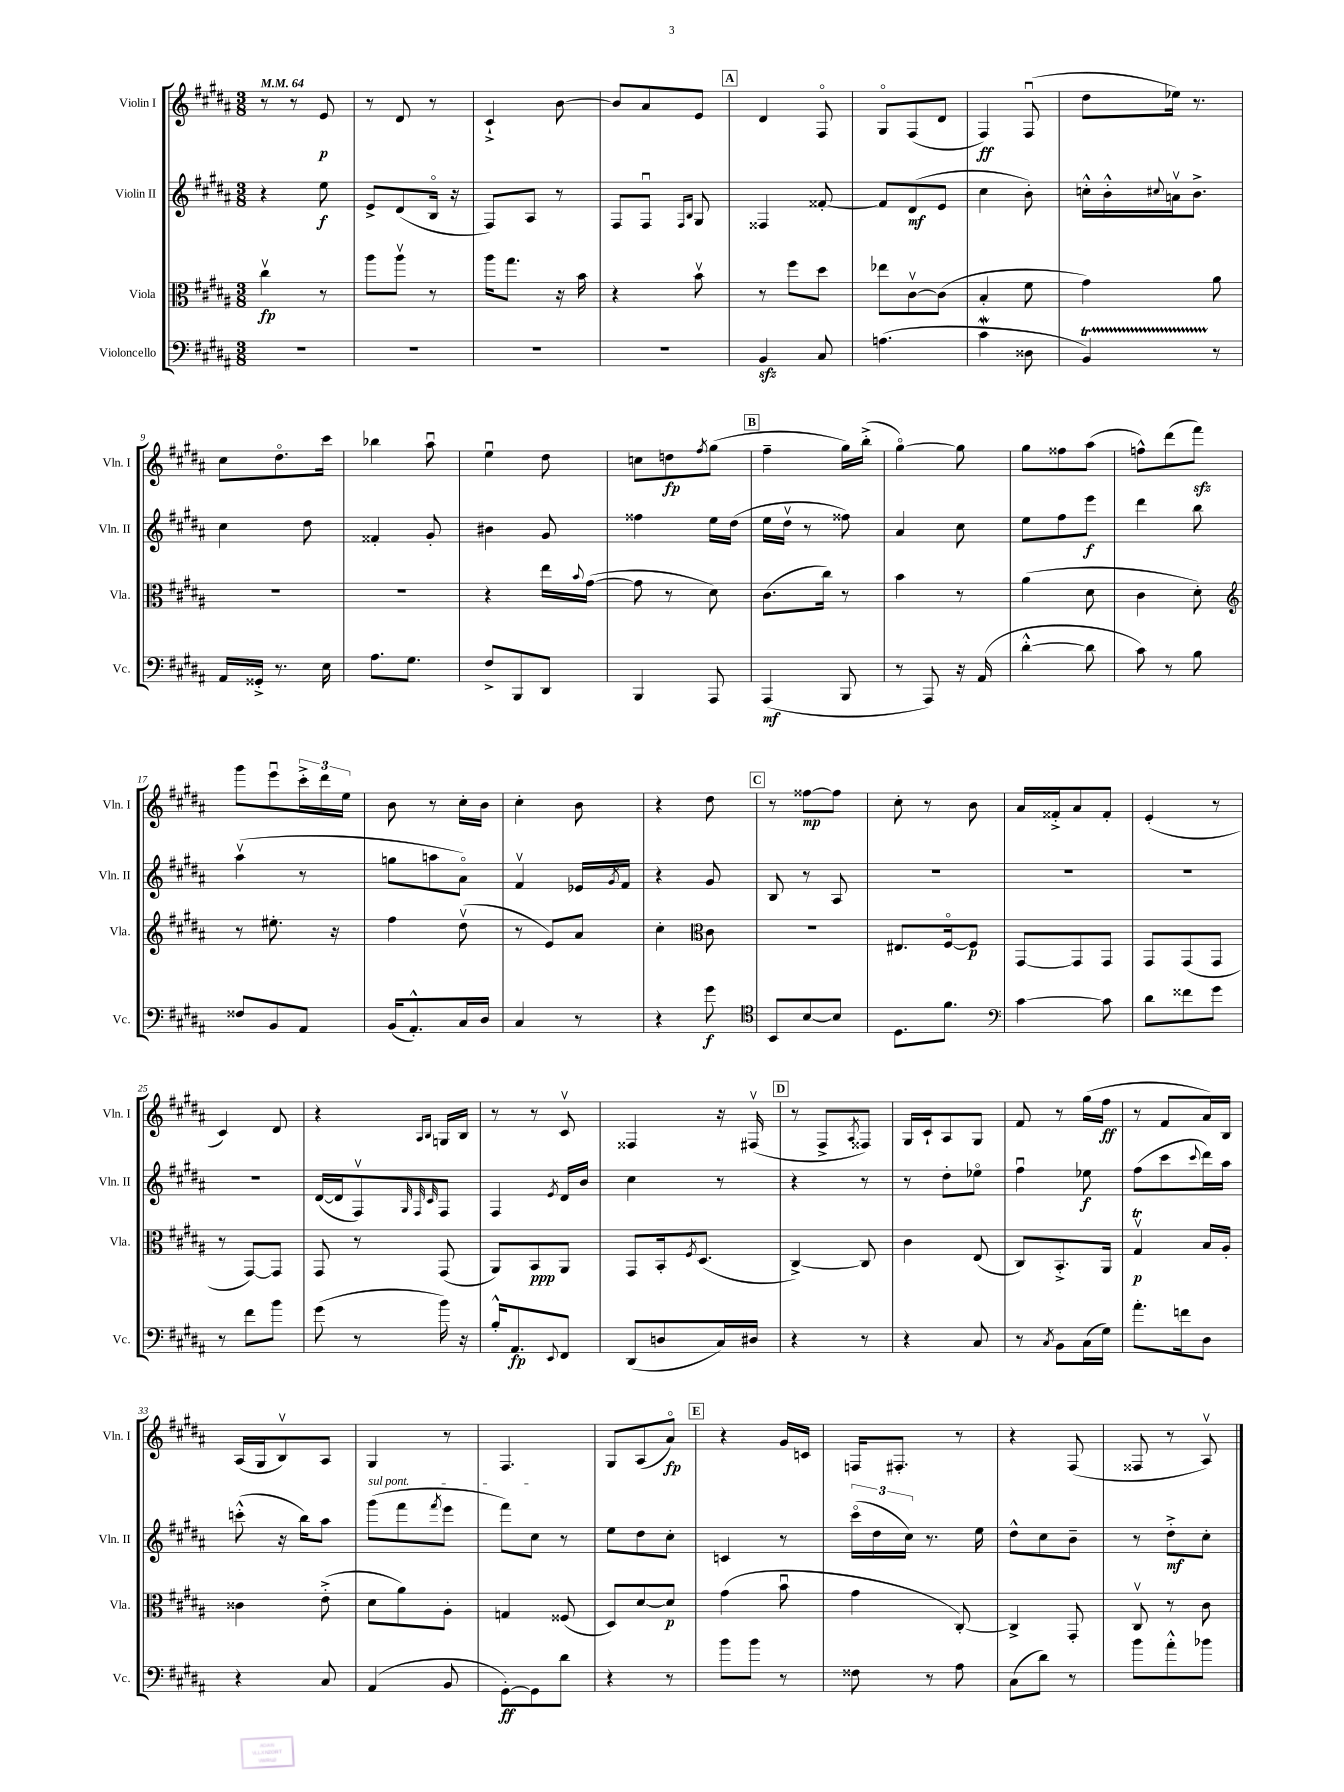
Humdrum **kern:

**kern	**dynam	**kern	**dynam	**kern	**dynam	**kern	**dynam
*part4	*part4	*part3	*part3	*part2	*part2	*part1	*part1
*staff4	*staff4	*staff3	*staff3	*staff2	*staff2	*staff1	*staff1
*I"Violoncello	*	*I"Viola	*	*I"Violin II	*	*I"Violin I	*
*I'Vc.	*	*I'Vla.	*	*I'Vln. II	*	*I'Vln. I	*
*clefF4	*	*clefC3	*	*clefG2	*	*clefG2	*
*k[f#c#g#d#a#]	*	*k[f#c#g#d#a#]	*	*k[f#c#g#d#a#]	*	*k[f#c#g#d#a#]	*
*M3/8	*	*M3/8	*	*M3/8	*	*M3/8	*
*MM64	*	*MM64	*	*MM64	*	*MM64	*
=1	=1	=1	=1	=1	=1	=1	=1
4.r	.	4cc#v\	fp	4r	.	8r	.
.	.	.	.	.	.	8r	.
.	.	8r	.	8ee\	f	8e/	p
=2	=2	=2	=2	=2	=2	=2	=2
4.r	.	8aa#\L	.	8e^/L	.	8r	.
.	.	8aa#v\J	.	(8d#/	.	8d#/	.
.	.	8r	.	16B/Jk	.	8r	.
.	.	.	.	16r	.	.	.
=3	=3	=3	=3	=3	=3	=3	=3
4.r	.	16aa#\KL	.	8F#/L)	.	4c#`^/	.
.	.	8.gg#\J	.	.	.	.	.
.	.	.	.	8A#/J	.	.	.
.	.	16r	.	8r	.	[8b\	.
.	.	16b\	.	.	.	.	.
=4	=4	=4	=4	=4	=4	=4	=4
4.r	.	4r	.	8F#/L	.	8b/L]	.
.	.	.	.	8F#u/J	.	8a#/	.
.	.	.	.	16qqF#/LL	.	.	.
.	.	.	.	16qqB/JJ	.	.	.
.	.	8bv\	.	8G#/	.	8e/J	.
!!LO:REH:place=s1:t=A
=5	=5	=5	=5	=5	=5	=5	=5
4BBzz/	.	8r	.	4F##X/	.	4d#/	.
.	.	8ff#\L	.	.	.	.	.
8C#/	.	8dd#\J	.	[8f##X'/	.	8F#/	.
=6	=6	=6	=6	=6	=6	=6	=6
(4.An\	.	8ee-X\L	.	8f##/L]	.	8G#/L	.
.	.	[8c#v\	.	(8d#/	mf	(8F#/	.
.	.	(8c#\J]	.	8e/J	.	8d#/J	.
=7	=7	=7	=7	=7	=7	=7	=7
4c#W\	.	4B'/	.	4cc#\	.	4F#/)	ff
8D##X\	.	8f#\	.	8b'\)	.	(8F#u/	.
=8	=8	=8	=8	=8	=8	=8	=8
4BBT/)	.	4g#\)	.	16ccn'^^\LL	.	8dd#\L	.
.	.	.	.	16b'^^\	.	.	.
.	.	.	.	8qqcc#X/	.	.	.
.	.	.	.	16anv\J	.	16ee-X\Jk)	.
.	.	.	.	8.b^\J	.	8.r	.
8r	.	8a#\	.	.	.	.	.
!!LO:LB:g=z
=9	=9	=9	=9	=9	=9	=9	=9
16AA#/LL	.	4.r	.	4cc#\	.	8cc#\L	.
16GG##X'^/JJ	.	.	.	.	.	.	.
8.r	.	.	.	.	.	8.dd#\	.
.	.	.	.	8dd#\	.	.	.
16E\	.	.	.	.	.	16ccc#\Jk	.
=10	=10	=10	=10	=10	=10	=10	=10
8.A#\L	.	4.r	.	4f##X'/	.	4bb-X\	.
8.G#\J	.	.	.	.	.	.	.
.	.	.	.	8g#'/	.	8aa#u\	.
=11	=11	=11	=11	=11	=11	=11	=11
8F#^/L	.	4r	.	4b#X\	.	4eeu\	.
8BBB/	.	.	.	.	.	.	.
8DD#/J	.	16ee\LL	.	8g#/	.	8dd#\	.
.	.	8qqb/	.	.	.	.	.
.	.	([16g#\JJ	.	.	.	.	.
=12	=12	=12	=12	=12	=12	=12	=12
4BBB/	.	8g#\]	.	4ff##X\	.	8ccn\L	.
.	.	8r	.	.	.	8ddn\	fp
.	.	.	.	.	.	8qff#/	.
8AAA#/	.	8d#\)	.	16ee\LL	.	(8gg#\J	.
.	.	.	.	(16dd#\JJ	.	.	.
!!LO:REH:place=s1:t=B
=13	=13	=13	=13	=13	=13	=13	=13
(4AAA#/	mf	(8.c#\L	.	16ee\LL	.	4ff#~\	.
.	.	.	.	16dd#v\JJ	.	.	.
.	.	.	.	8r	.	.	.
.	.	16cc#\Jk)	.	.	.	.	.
8BBB/	.	8r	.	8ff##X\)	.	16gg#\LL)	.
.	.	.	.	.	.	(16bb'^\JJ	.
=14	=14	=14	=14	=14	=14	=14	=14
8r	.	4b\	.	4a#/	.	[4gg#\)	.
8AAA#/)	.	.	.	.	.	.	.
16r	.	8r	.	8cc#\	.	8gg#\]	.
(16AA#/	.	.	.	.	.	.	.
=15	=15	=15	=15	=15	=15	=15	=15
[4d#'^^\	.	(4a#\	.	8ee\L	.	8gg#\L	.
.	.	.	.	8ff#\	.	8ff##X\	.
8d#\]	.	8d#\	.	8eee\J	f	(8aa#\J	.
=16	=16	=16	=16	=16	=16	=16	=16
8c#\)	.	4c#\	.	4ddd#\	.	8ffn^^\L)	.
8r	.	.	.	.	.	(8ddd#\	.
8B\	.	8d#'\)	.	8bb\	.	8fff#zz\J)	.
!!LO:LB:g=z
=17	=17	=17	=17	=17	=17	=17	=17
*	*	*clefG2	*	*	*	*	*
8F##X/L	.	8r	.	(4aa#v\	.	8ggg#\L	.
8BB/	.	8.ee#X'\	.	.	.	8eeeu\	.
8AA#/J	.	.	.	8r	.	24ccc#'^\L	.
.	.	.	.	.	.	24ddd#\	.
.	.	16r	.	.	.	.	.
.	.	.	.	.	.	24ee\JJ	.
=18	=18	=18	=18	=18	=18	=18	=18
(16BB/KL	.	4ff#\	.	8ggn\L	.	8b\	.
8.AA#'^^/)	.	.	.	.	.	.	.
.	.	.	.	8aan\	.	8r	.
16C#/L	.	(8dd#v\	.	8a#\J)	.	16cc#'\LL	.
16D#/JJ	.	.	.	.	.	16b\JJ	.
=19	=19	=19	=19	=19	=19	=19	=19
4C#/	.	8r	.	4f#v/	.	4cc#'\	.
.	.	8e/L)	.	.	.	.	.
8r	.	8a#/J	.	16e-X/LL	.	8b\	.
.	.	.	.	8qg#/	.	.	.
.	.	.	.	16f#/JJ	.	.	.
=20	=20	=20	=20	=20	=20	=20	=20
4r	.	4cc#'\	.	4r	.	4r	.
*	*	*clefC3	*	*	*	*	*
8g#\	f	8c#\	.	8g#/	.	8dd#\	.
!!LO:REH:place=s1:t=C
=21	=21	=21	=21	=21	=21	=21	=21
*clefC4	*	*	*	*	*	*	*
8BB/L	.	4.r	.	8B/	.	8r	.
[8B/	.	.	.	8r	.	[8ff##X\L	mp
8B/J]	.	.	.	8A#/	.	8ff##\J]	.
=22	=22	=22	=22	=22	=22	=22	=22
8.D#\L	.	8.E#X/L	.	4.r	.	8cc#'\	.
.	.	.	.	.	.	8r	.
8.f#\J	.	[16F#/k	.	.	.	.	.
.	.	8F#/J]	p	.	.	8b\	.
=23	=23	=23	=23	=23	=23	=23	=23
*clefF4	*	*	*	*	*	*	*
[4c#\	.	[8GG#/L	.	4.r	.	16a#/LL	.
.	.	.	.	.	.	16f##X'^/J	.
.	.	8GG#/]	.	.	.	8a#/	.
8c#\]	.	8GG#/J	.	.	.	8f##'/J	.
=24	=24	=24	=24	=24	=24	=24	=24
8d#\L	.	8GG#/L	.	4.r	.	(4e'/	.
8f##X\	.	(8GG#/	.	.	.	.	.
8g#\J	.	8GG#/J	.	.	.	8r	.
!!LO:LB:g=z
=25	=25	=25	=25	=25	=25	=25	=25
8r	.	8r	.	4.r	.	4c#/)	.
8f#\L	.	[8GG#/L)	.	.	.	.	.
8b\J	.	8GG#/J]	.	.	.	8d#/	.
=26	=26	=26	=26	=26	=26	=26	=26
(8g#\	.	8GG#/	.	([16d#/LL	.	4r	.
.	.	.	.	16d#/J]	.	.	.
8r	.	8r	.	8F#v/)	.	.	.
.	.	.	.	32qqG#/	.	.	.
.	.	.	.	32qqF#/	.	16qqA#/LL	.
.	.	.	.	32qqc#/	.	16qqB/JJ	.
16b\)	.	(8GG#/	.	8F#/J	.	16Gn/LL	.
16r	.	.	.	.	.	16B/JJ	.
=27	=27	=27	=27	=27	=27	=27	=27
16B'^^/KL	.	8AA#/L)	.	4F#/	.	8r	.
8.AA#/	fp	.	.	.	.	.	.
.	.	8BB/	ppp	.	.	8r	.
8qqEE/	.	.	.	8qe/	.	.	.
8FF#/J	.	8AA#/J	.	16d#/LL	.	8c#v/	.
.	.	.	.	16b/JJ	.	.	.
=28	=28	=28	=28	=28	=28	=28	=28
(8DD#/L	.	8GG#/L	.	4cc#\	.	4F##X/	.
8Dn/	.	16BB'/k	.	.	.	.	.
.	.	8qF#/	.	.	.	.	.
.	.	(8.D#/J	.	.	.	.	.
16C#/L)	.	.	.	8r	.	16r	.
16D#X/JJ	.	.	.	.	.	(16F#Xv/	.
!!LO:REH:place=s1:t=D
=29	=29	=29	=29	=29	=29	=29	=29
4r	.	[4C#^/)	.	4r	.	8r	.
.	.	.	.	.	.	8F#^/L	.
.	.	.	.	.	.	8qA#/	.
8r	.	8C#/]	.	8r	.	8F##X/J)	.
=30	=30	=30	=30	=30	=30	=30	=30
4r	.	4c#\	.	8r	.	16G#/LL	.
.	.	.	.	.	.	16c#`/J	.
.	.	.	.	8dd#'\L	.	8A#/	.
8C#/	.	(8E/	.	8ee-X\J	.	8G#/J	.
=31	=31	=31	=31	=31	=31	=31	=31
8r	.	8C#/L)	.	4ff#u\	.	8f#/	.
8qC#/	.	.	.	.	.	.	.
8BB\L	.	8.BB'^/	.	.	.	8r	.
(16C#\L	.	.	.	8ee-X\	f	(16gg#\LL	.
16G#\JJ)	.	16AA#/Jk	.	.	.	16ff#\JJ	ff
=32	=32	=32	=32	=32	=32	=32	=32
8.a#'\L	.	4G#Tv/	p	(8ff#\L	.	8r	.
.	.	.	.	8ccc#\	.	8f#/L	.
16fn\k	.	.	.	.	.	.	.
.	.	.	.	8qqccc#/	.	.	.
8D#\J	.	16B/LL	.	16ddd#\L)	.	16a#/L)	.
.	.	16A#'/JJ	.	16aa#\JJ	.	16B/JJ	.
!!LO:LB:g=z
=33	=33	=33	=33	=33	=33	=33	=33
4r	.	4c##X\	.	(8cccn'^^\	.	(16A#/LL	.
.	.	.	.	.	.	16G#/J	.
.	.	.	.	16r	.	8Bv/)	.
.	.	.	.	16bb\KL)	.	.	.
8C#/	.	(8e'^\	.	8aa#\J	.	8A#/J	.
=34	=34	=34	=34	=34	=34	=34	=34
!	!	!	!	!LO:TX:a:i:t=sul pont.	!	!	!
(4AA#/	.	8d#\L	.	(8ggg#\L	.	4G#/	.
.	.	8a#\)	.	8fff#\	.	.	.
.	.	.	.	8qfff#/	.	.	.
8BB/	.	8A#'\J	.	8eee\J	.	8r	.
=35	=35	=35	=35	=35	=35	=35	=35
[8GG#'\L)	ff	4Gn/	.	8fff#\L)	.	4.F#/	.
8GG#\]	.	.	.	8cc#\J	.	.	.
8d#\J	.	(8F##X/	.	8r	.	.	.
=36	=36	=36	=36	=36	=36	=36	=36
4r	.	8D#/L)	.	8ee\L	.	8G#/L	.
.	.	[8d#/	.	8dd#\	.	(8A#/	.
8r	.	8d#/J]	p	8cc#'\J	.	8a#/J)	fp
!!LO:REH:place=s1:t=E
=37	=37	=37	=37	=37	=37	=37	=37
8b\L	.	(4g#\	.	4cn/	.	4r	.
8b\J	.	.	.	.	.	.	.
8r	.	8bu\	.	8r	.	16g#/LL	.
.	.	.	.	.	.	16cn/JJ	.
=38	=38	=38	=38	=38	=38	=38	=38
8F##X\	.	4g#\	.	(24ccc#\LL	.	16Fn/KL	.
.	.	.	.	24dd#\	.	.	.
.	.	.	.	.	.	8.F#X'/J	.
.	.	.	.	24cc#\JJ)	.	.	.
8r	.	.	.	8.r	.	.	.
8A#\	.	[8C#'/)	.	.	.	8r	.
.	.	.	.	16ee\	.	.	.
=39	=39	=39	=39	=39	=39	=39	=39
(8C#\L	.	4C#^/]	.	8dd#^^\L	.	4r	.
8d#\J)	.	.	.	8cc#\	.	.	.
8r	.	8GG#'/	.	8b~\J	.	(8F#/	.
=40	=40	=40	=40	=40	=40	=40	=40
8b\L	.	8C#v/	.	8r	.	8F##X/	.
8a#'^^\	.	8r	.	8dd#'^\L	mf	8r	.
8b-X\J	.	8c#\	.	8cc#'\J	.	8A#v/)	.
==	==	==	==	==	==	==	==
*-	*-	*-	*-	*-	*-	*-	*-
